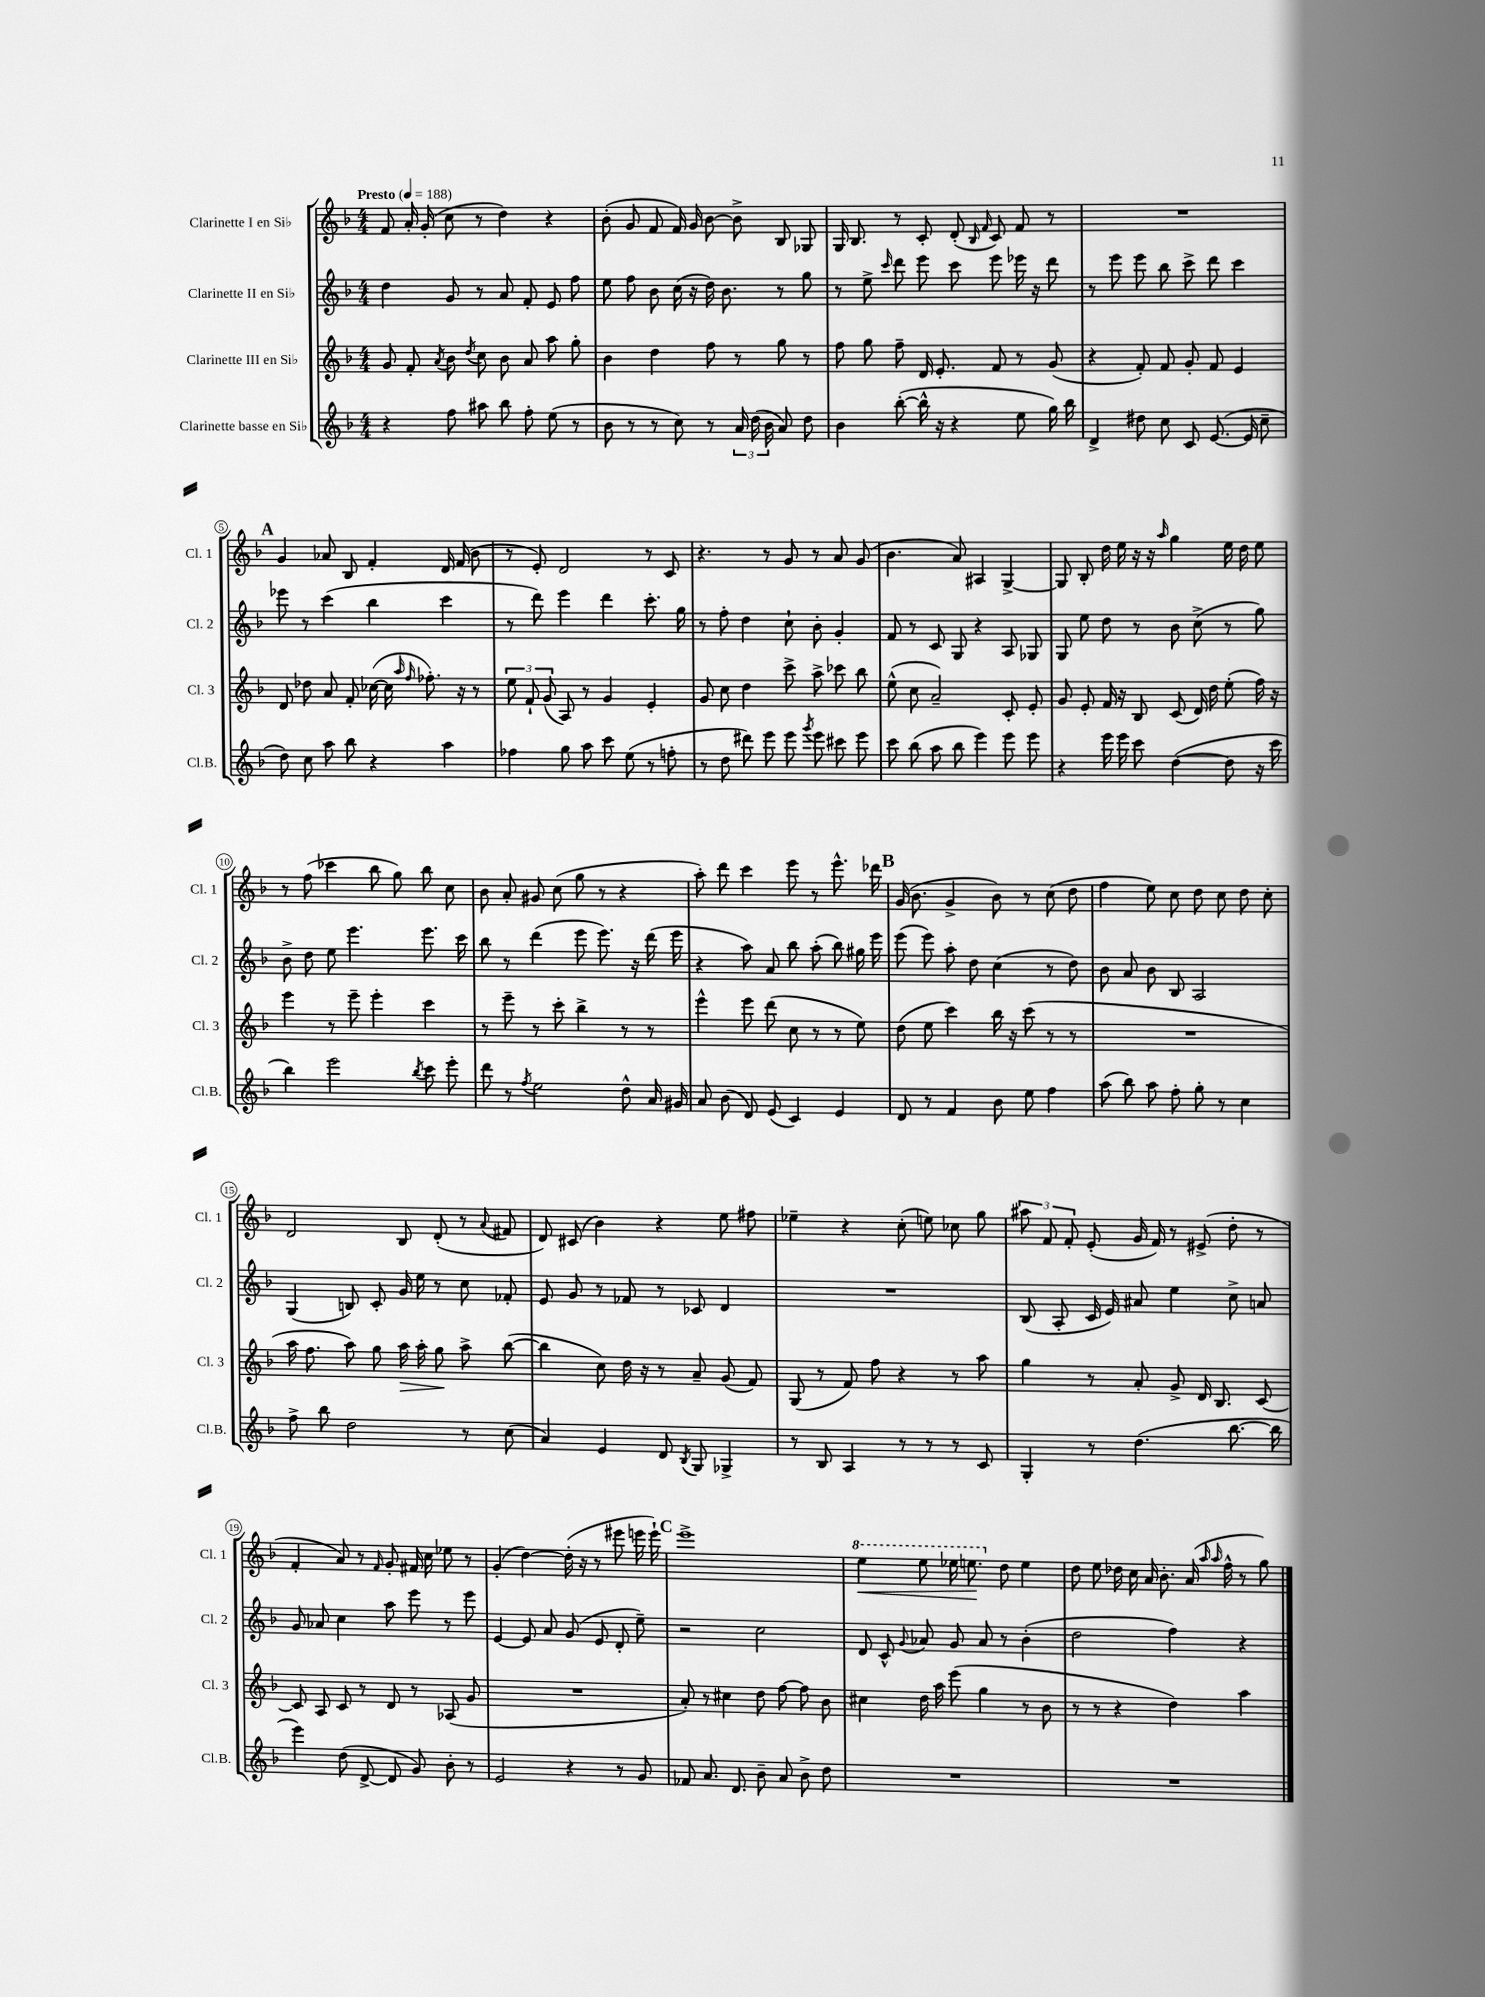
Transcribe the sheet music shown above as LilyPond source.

<<
\new StaffGroup <<
\new Staff = "s0" \with { instrumentName = "Clarinette I en Sib" shortInstrumentName = "Cl. 1" } {
    \clef treble \key f \major \numericTimeSignature \time 4/4 \tempo "Presto" 4 = 188
    \autoBeamOff f'8 a'16-. g'16-.( c''8 r8 d''4) r4 |
    bes'8-.( g'8 f'8 f'16) g'16 bes'8~ bes'8-> bes8 ges8 |
    g16 bes8. r8 c'8-. d'8-.( \grace { bes16 f'16 } c'8) f'8 r8 |
    R1 |
    \mark \markup { \bold "A" } g'4 aes'8 bes8 f'4-. d'16 f'16( bes'8 |
    r8 e'8-.) d'2 r8 c'8 |
    r4. r8 g'8 r8 a'8 g'8( |
    bes'4. a'8) ais4 g4~-> |
    g8 bes8-. d''16 e''16 r16 r16 \grace { a''16 } g''4 e''16 d''16 e''8 |
    r8 f''8( ces'''4 bes''8 g''8) bes''8 c''8 |
    bes'8 a'8-. gis'8 c''8( g''8 r8 r4 |
    a''8-.) d'''8 c'''4 e'''8 r8 e'''8.-^ des'''16 |
    \mark \markup { \bold "B" } g'16( bes'8. g'4-> bes'8) r8 c''8( d''8 |
    f''4 e''8) c''8 d''8 c''8 d''8 c''8-. |
    d'2 bes8 d'8-.( r8 \appoggiatura { a'8 } fis'8 |
    d'8) cis'8( bes'4) r4 e''8 fis''8 |
    ees''4-- r4 c''8-.( e''8) ces''8 g''8 |
    \tuplet 3/2 { ais''8 f'8 f'8-. } e'8-.( g'16 f'16) r8 eis'8->( d''8-. r8 |
    f'4-. a'8) r8 \grace { f'16 } g'8-. fis'16 c''16 ees''8 r8 |
    g'4-.( d''4~) d''16-.( r16 r8 eis'''8 e'''16 e'''16-!) |
    \mark \markup { \bold "C" } e'''1-> |
    \ottava #1 e'''4\< e'''8 ees'''16 e'''8.\! \ottava #0 d''8 e''4 |
    d''8 e''8 des''16 c''16 a'16 bes'8.-. a'16( \grace { a''16 a''16 } f''16-^ r8 g''8) \bar "|." |
}
\new Staff = "s1" \with { instrumentName = "Clarinette II en Sib" shortInstrumentName = "Cl. 2" } {
    \clef treble \key f \major \numericTimeSignature \time 4/4
    \autoBeamOff d''4 g'8 r8 a'8 f'8-. e'8 f''8 |
    e''8 f''8 bes'8 c''16( r16 d''16) bes'8. r8 g''8 |
    r8 e''8-> \grace { c'''16 } d'''8 e'''8 c'''8 e'''8 ees'''16 r16 d'''8 |
    r8 e'''8 e'''8 bes''8 c'''8-> d'''8 c'''4 |
    \mark \markup { \bold "A" } ees'''8 r8 c'''4( bes''4 c'''4 |
    r8 d'''8) e'''4 d'''4 c'''8.-. g''16 |
    r8 f''8-. d''4 c''8-! bes'8-. g'4-. |
    f'8 r8 c'8 g8 r4 a8 ges8 |
    g8 e''8 d''8 r8 bes'8 c''8->( r8 g''8) |
    bes'8-> d''8 e''8 e'''4. e'''8. c'''16 |
    bes''8 r8 d'''4( e'''8 e'''8.) r16 d'''16( e'''16 |
    r4 a''8) a'8 bes''8 a''8-.( bes''8) gis''16 e'''16 |
    \mark \markup { \bold "B" } e'''8( e'''8) a''8-. d''8 c''4( r8 d''8) |
    bes'8 a'8 bes'8 bes8 a2 |
    g4( b8) c'8-. g'16 e''16 r8 c''8 fes'8-. |
    e'8 g'8 r8 fes'8 r8 ces'8 d'4 |
    R1 |
    bes8( a8-. c'16 e'16) ais'8 e''4 c''8-> a'8 |
    g'8 aes'8 c''4 a''8 e'''8 r8 e'''8 |
    e'4~ e'8 a'8 g'8( e'8 d'8-. e''8--) |
    \mark \markup { \bold "C" } r2 c''2 |
    d'8 c'8-^ \appoggiatura { g'8 } aes'8 g'8 aes'8 r8 bes'4-.( |
    d''2 f''4) r4 \bar "|." |
}
\new Staff = "s2" \with { instrumentName = "Clarinette III en Sib" shortInstrumentName = "Cl. 3" } {
    \clef treble \key f \major \numericTimeSignature \time 4/4
    \autoBeamOff g'8 f'8-. \acciaccatura { a'8 } bes'8 \acciaccatura { d''8 } c''8 bes'8 a'8 a''8 g''8-. |
    bes'4 d''4 f''8 r8 g''8 r8 |
    f''8 g''8 f''8-- d'16 e'8.-. f'8 r8 g'8( |
    r4 f'8-.) f'8 g'8-. f'8 e'4 |
    \mark \markup { \bold "A" } d'8 des''8 a'8 f'8-. ces''16~( ces''16 \grace { a''16 f''16 } fes''8.-.) r16 r8 |
    \tuplet 3/2 { e''8 f'8-! g'8( } a8) r8 g'4 e'4-. |
    g'8 c''8 d''4 c'''8-> a''8-> ces'''8 bes''8 |
    e''8-^( c''8 a'2--) c'8-. e'8-. |
    g'8 e'8-. f'16 r16 bes8 c'8( d'16) d''16 e''8-.( f''16) r16 |
    e'''4 r8 e'''8-- e'''4-. c'''4 |
    r8 e'''8-- r8 c'''8-. bes''4-> r8 r8 |
    e'''4-^ e'''8 d'''8( c''8 r8 r8 e''8) |
    \mark \markup { \bold "B" } d''8( e''8 c'''4) bes''16 r16 c'''8( r8 r8 |
    R1 |
    a''16 f''8. a''8) g''8 a''16\> a''16-. g''8\! a''8-> bes''8~( |
    bes''4 c''8) d''16 r16 r8 a'8-- g'8( f'8) |
    g8( r8 f'8) f''8 r4 r8 a''8 |
    g''4 r8 a'8-. g'8-> d'16 bes8. c'8~ |
    c'8 a8 c'8 r8 d'8 r8 aes8( g'8 |
    R1 |
    \mark \markup { \bold "C" } a'8-.) r8 cis''4 d''8 f''8~ f''8 bes'8 |
    cis''4 d''16 a''16 e'''8( g''4 r8 bes'8 |
    r8 r8 r4 d''4) a''4 \bar "|." |
}
\new Staff = "s3" \with { instrumentName = "Clarinette basse en Sib" shortInstrumentName = "Cl.B." } {
    \clef treble \key f \major \numericTimeSignature \time 4/4
    \autoBeamOff r4 f''8 ais''8 bes''8 f''8-. e''8( r8 |
    bes'8 r8 r8 c''8) r8 \tuplet 3/2 { a'16 d''16( bes'16 } a'8) d''8 |
    bes'4 bes''8~-.( bes''16-^ r16 r4 e''8 g''16) bes''16 |
    d'4-> dis''8 c''8 c'8 e'8.~( e'16 c''8-- |
    \mark \markup { \bold "A" } d''8) c''8 a''8 bes''8 r4 a''4 |
    fes''4 g''8 a''8 c'''8 e''8( r8 f''8-. |
    r8 d''8 dis'''8) e'''8 e'''8 \acciaccatura { g'''8 } e'''8 cis'''8 e'''8 |
    c'''8 bes''8( a''8 bes''8 e'''4) e'''8 e'''8 |
    r4 e'''16 e'''16 c'''8 d''4~( d''8 r16 c'''16 |
    bes''4) e'''2 \acciaccatura { bes''8 } c'''8 e'''8-. |
    d'''8 r8 \acciaccatura { f''8 } e''2 d''8-^ a'16 gis'16 |
    a'8 bes'8( d'8) e'8( c'4) e'4 |
    \mark \markup { \bold "B" } d'8 r8 f'4 bes'8 e''8 f''4 |
    a''8( bes''8) a''8 f''8-. g''8-. r8 c''4 |
    f''8-> bes''8 d''2 r8 c''8( |
    a'4) e'4 d'8 \acciaccatura { bes8 } g8 ges4-> |
    r8 bes8 a4 r8 r8 r8 c'8 |
    g4-. r8 d''4.( bes''8.~ bes''16 |
    e'''4) d''8( d'8~-> d'8 g'8) bes'8-. r8 |
    e'2 r4 r8 g'8 |
    \mark \markup { \bold "C" } fes'8 a'8. d'8. bes'8-- a'8 bes'8-> d''8 |
    R1 |
    R1 \bar "|." |
}
>>
>>
\layout { \context { \Score \override BarNumber.stencil = #(make-stencil-circler 0.1 0.3 ly:text-interface::print) } }
